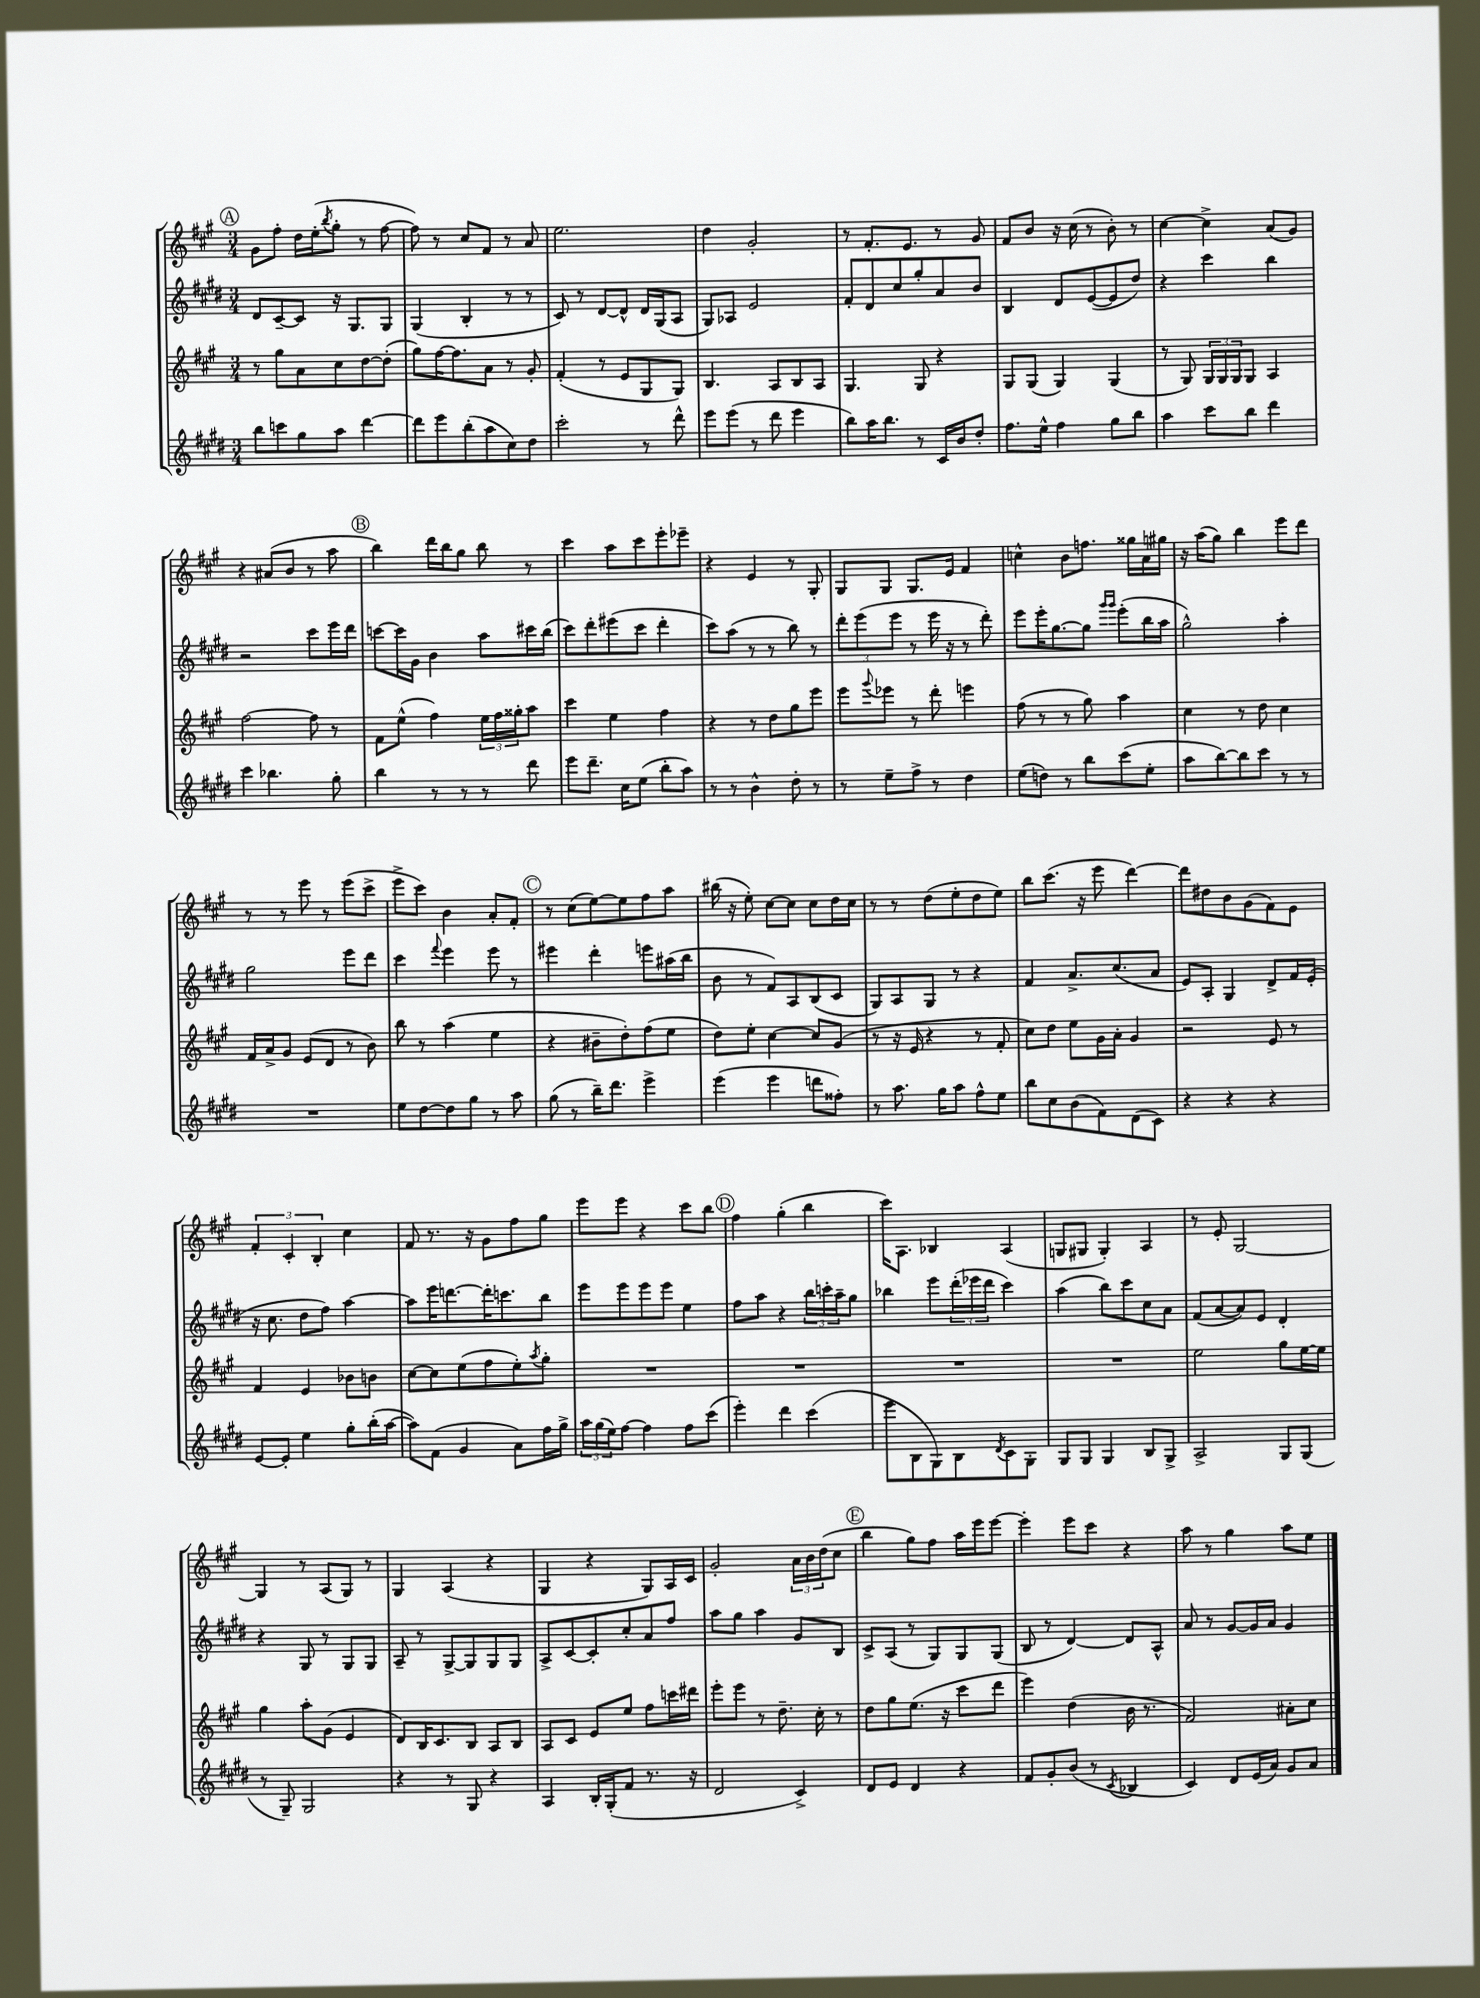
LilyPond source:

<<
\new StaffGroup <<
\new Staff = "s0" {
    \clef treble \key a \major \numericTimeSignature \time 3/4
    \mark \markup { \circle "A" } gis'8 fis''8-. d''16 e''16-.( \acciaccatura { b''8 } gis''8-. r8 fis''8~ |
    fis''8) r8 cis''8 fis'8 r8 a'8 |
    e''2. |
    d''4 gis'2-. |
    r8 fis'8.-. e'8. r8 gis'8 |
    fis'8 b'8 r16 cis''16( r8 b'8-.) r8 |
    cis''4~ cis''4-> a'8( gis'8) |
    r4 ais'8( b'8 r8 a''8 |
    \mark \markup { \circle "B" } b''4) d'''16 b''16 gis''8 b''8 r8 |
    cis'''4 a''8 cis'''8 e'''8-. ees'''8-- |
    r4 e'4 r8 gis8-. |
    gis8 gis8 gis8. e'16 fis'4 |
    c''4-^ b'8 f''8. gisis''16 a'16 gis''16 |
    r16 a''16( gis''8) b''4 e'''8 d'''8 |
    r8 r8 e'''8 r8 e'''8( cis'''8-> |
    e'''8-> cis'''8) b'4 a'8-. fis'8-. |
    \mark \markup { \circle "C" } r8 cis''8( e''8~) e''8 fis''8 a''8 |
    bis''16( r16 e''8-.) cis''8~ cis''8 cis''8 d''16 cis''16 |
    r8 r8 d''8( e''8-. d''8 e''8) |
    b''8 cis'''8.( r16 e'''8 d'''4~) |
    d'''8 dis''8 b'8 gis'8( fis'8) e'8 |
    \tuplet 3/2 { fis'4-. cis'4-. b4-. } cis''4 |
    fis'8 r8. r16 gis'8 fis''8 gis''8 |
    e'''8 e'''8 r4 cis'''8 b''8 |
    \mark \markup { \circle "D" } fis''4 gis''4-.( b''4 |
    cis'''16) a8. bes4 a4( |
    g8 gis8 gis4-.) a4 |
    r8 e'8-. gis2~ |
    gis4 r8 a8( gis8) r8 |
    gis4 a4( r4 |
    gis4 r4 gis8) a16 cis'16 |
    gis'2-. \tuplet 3/2 { a'16 b'16 d''16( } cis''8 |
    \mark \markup { \circle "E" } b''4 gis''8) fis''8 a''16 e'''16 e'''8~ |
    e'''4-. e'''8 cis'''8 r4 |
    a''8 r8 gis''4 a''8 e''8 \bar "|." |
}
\new Staff = "s1" {
    \clef treble \key e \major \numericTimeSignature \time 3/4
    \mark \markup { \circle "A" } dis'8 cis'8~-- cis'8 r16 gis8. gis8 |
    gis4( b4-. r8 r8 |
    cis'8) r8 dis'8~ dis'8-^ dis'16 gis16( a8 |
    gis8) aes8 e'2 |
    fis'8-. dis'8 cis''8 gis''8-. a'8 b'8 |
    b4 dis'8 e'8~( e'8 dis''8) |
    r4 cis'''4 b''4 |
    r2 cis'''8 e'''16 dis'''16 |
    \mark \markup { \circle "B" } c'''8~ c'''16 gis'16 b'4 a''8 cis'''16 b''16( |
    cis'''8) dis'''8-. eis'''8( cis'''8 dis'''4-. |
    cis'''8) a''8( r8 r8 b''8) r8 |
    \tuplet 3/2 { dis'''8-. e'''8( e'''8 } r8 e'''16 r16 r8 dis'''8-.) |
    e'''8 e'''16-. gis''8.~ gis''8 \grace { gis'''16 gis'''16 } e'''8-.( b''16 a''16 |
    gis''2-^) a''4-. |
    gis''2 e'''8 dis'''8 |
    cis'''4 \appoggiatura { fis'''8 } e'''4 e'''8 r8 |
    \mark \markup { \circle "C" } eis'''4 dis'''4-. e'''8 ais''16( b''16 |
    b'8 r8 fis'8) a8 b8( cis'8 |
    gis8) a8 gis8 r8 r4 |
    fis'4 a'8.-> cis''8.( a'8 |
    e'8) a8-. gis4 dis'8-> fis'16 e'16-.( |
    r16 cis''8. dis''8 fis''8) a''4~ |
    a''8 e'''16 d'''8.~ d'''16-. c'''8. b''8 |
    e'''8 e'''8 e'''8 e'''8 e''4 |
    \mark \markup { \circle "D" } fis''8 a''8 r4 \tuplet 3/2 { b''16 c'''16-. a''16-- } gis''8 |
    bes''4 e'''8 \tuplet 3/2 { dis'''16-.( ees'''16 dis'''16 } cis'''4) |
    a''4( b''8) cis'''8 cis''8 a'8 |
    fis'8( a'8~ a'8) e'8 dis'4-. |
    r4 gis8 r8 gis8 gis8 |
    a8-- r8 gis8~-> gis8 gis8 gis8 |
    a8-> cis'8~ cis'8-. cis''8-. a'8 fis''8 |
    a''8 gis''8 a''4 gis'8 b8 |
    \mark \markup { \circle "E" } cis'8-> a8( r8 gis8) gis8 gis8( |
    b8 r8 dis'4~) dis'8 a8-^ |
    a'8 r8 gis'8~ gis'16 a'16 gis'4 \bar "|." |
}
\new Staff = "s2" {
    \clef treble \key a \major \numericTimeSignature \time 3/4
    \mark \markup { \circle "A" } r8 gis''8 a'8 cis''8 d''8~ d''8-.( |
    gis''8) fis''16~ fis''8. a'8 r8 gis'8-. |
    fis'4-.( r8 e'8 gis8 gis8) |
    b4. a8 b8 a8 |
    gis4. gis8 r4 |
    gis8 gis8( gis4) gis4( |
    r8 gis8) \tuplet 3/2 { gis16 gis16 gis16 } gis8 a4 |
    fis''2~ fis''8 r8 |
    \mark \markup { \circle "B" } fis'8 e''8-^( fis''4) \tuplet 3/2 { e''16 fis''16 gisis''16-. } a''8 |
    cis'''4 e''4 fis''4 |
    r4 r8 d''8 gis''8 e'''8 |
    e'''8 \appoggiatura { gis'''8 } ees'''8 r8 d'''8-. e'''4 |
    fis''8( r8 r8 gis''8) a''4 |
    cis''4 r8 d''8 cis''4 |
    fis'16 a'16-> gis'8 e'8( d'8 r8 b'8) |
    b''8 r8 a''4( e''4 |
    \mark \markup { \circle "C" } r4 bis'8-- d''8-.) fis''8( e''8 |
    d''8) e''8-. cis''4~ cis''8 gis'8( |
    r8 r16 e'16 r4 r8 fis'8-. |
    cis''8) d''8 e''8 gis'16 a'16-. gis'4 |
    r2 e'8 r8 |
    fis'4 e'4 bes'8 b'8 |
    cis''8~ cis''8 e''8( fis''8 e''8-.) \acciaccatura { a''8 } gis''8-. |
    R2. |
    \mark \markup { \circle "D" } R2. |
    R2. |
    R2. |
    e''2 gis''8 e''16~ e''16 |
    gis''4 a''8-. gis'8( e'4 |
    d'8) b16 cis'8. b8 a8 b8 |
    a8 cis'8 e'8 e''8 fis''8 c'''16 dis'''16 |
    e'''8-. e'''8 r8 d''8.-- cis''16-. r8 |
    \mark \markup { \circle "E" } d''8 gis''8 e''8.( r16 cis'''8 d'''8 |
    e'''4) d''4( b'16 r8. |
    fis'2) ais'8-. cis''8 \bar "|." |
}
\new Staff = "s3" {
    \clef treble \key e \major \numericTimeSignature \time 3/4
    \mark \markup { \circle "A" } b''8 c'''8 gis''8 a''8 dis'''4~ |
    dis'''8 e'''8 b''8-.( a''8 cis''8) dis''8 |
    cis'''2-. r8 dis'''8-^ |
    e'''8 e'''8( r8 dis'''8 e'''4 |
    b''8) a''16 b''8. r8 cis'16 b'16 dis''8-. |
    fis''8. e''16-^ fis''4 gis''8 b''8 |
    a''4 cis'''8 b''8 dis'''4 |
    cis'''4 bes''4. gis''8-. |
    \mark \markup { \circle "B" } b''4 r8 r8 r8 dis'''8 |
    e'''8 dis'''8.-- cis''16 e''8( b''8-. a''8) |
    r8 r8 b'4-^ dis''8-. r8 |
    r8 e''8-- fis''8-> r8 dis''4 |
    e''8( d''8) r8 b''8 cis'''8( e''8-. |
    a''8 b''8~) b''8 cis'''8 r8 r8 |
    R2. |
    e''8 dis''8~ dis''8 gis''8 r8 a''8 |
    \mark \markup { \circle "C" } gis''8( r8 b''16--) dis'''8. e'''4-> |
    e'''4( e'''4 d'''8 fisis''8-.) |
    r8 a''8. gis''16 a''8 fis''8-^ e''8 |
    b''8 cis''8 b'8( fis'8) dis'8( cis'8) |
    r4 r4 r4 |
    e'8~ e'8-. e''4 gis''8-. b''16-.( a''16~ |
    a''8) fis'8( gis'4 a'8) fis''16 gis''16-> |
    \tuplet 3/2 { a''16 gis''16( e''16) } fis''8~ fis''4 fis''8 cis'''8( |
    \mark \markup { \circle "D" } e'''4-.) dis'''4 cis'''4( |
    e'''8 b8 gis8) b8 \acciaccatura { dis'8 } cis'8 gis8-. |
    gis8 gis8 gis4 b8 gis8-> |
    a2-> gis8 gis8( |
    r8 gis8--) gis2 |
    r4 r8 gis8 r4 |
    a4 b16-. gis16-.( fis'8 r8. r16 |
    dis'2 cis'4->) |
    \mark \markup { \circle "E" } dis'8 e'8 dis'4 r4 |
    fis'8 gis'8-. b'8( r8 \acciaccatura { cis'8 } bes4 |
    cis'4) dis'8 e'16( a'16) gis'8 a'8 \bar "|." |
}
>>
>>
\layout { \context { \Score \remove "Bar_number_engraver" } }
